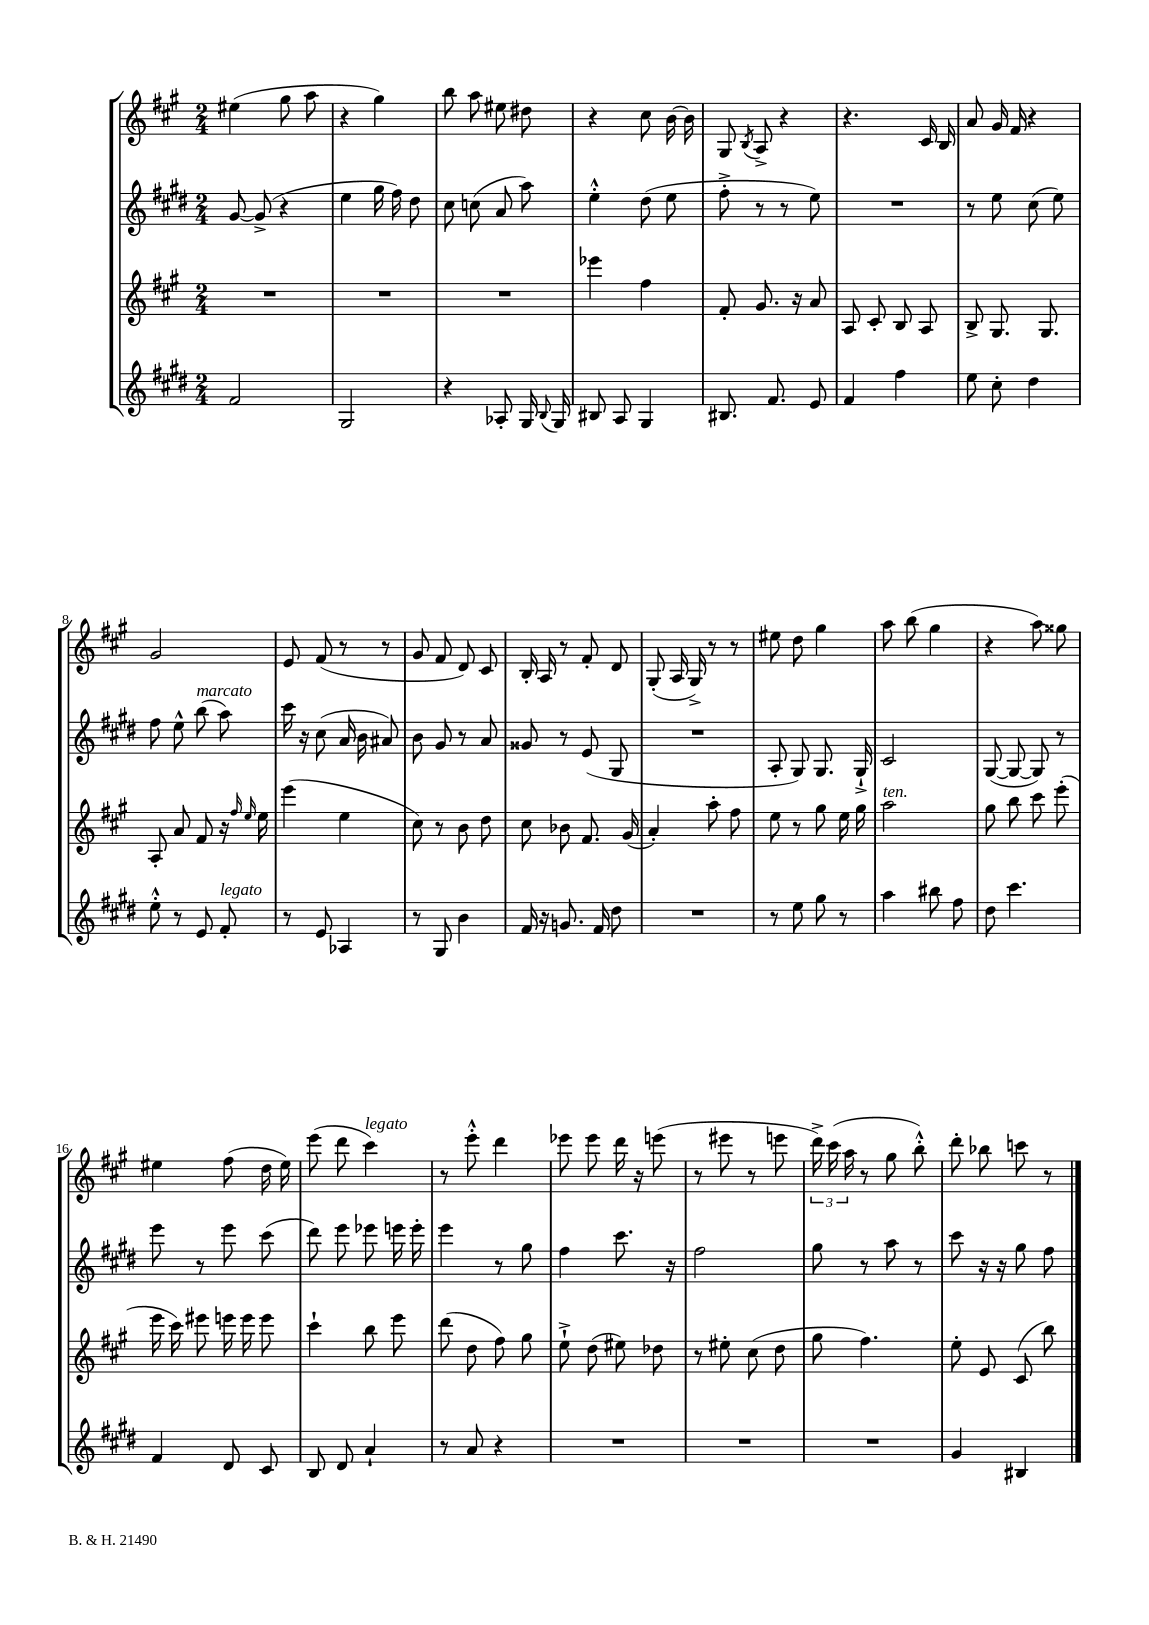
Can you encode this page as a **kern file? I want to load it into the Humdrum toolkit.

**kern	**kern	**kern	**kern
*staff4	*staff3	*staff2	*staff1
*clefG2	*clefG2	*clefG2	*clefG2
*k[f#c#g#d#]	*k[f#c#g#]	*k[f#c#g#d#]	*k[f#c#g#]
*M2/4	*M2/4	*M2/4	*M2/4
2f#	2r	[8g#	(4ee#
.	.	(8g#^]	.
.	.	4r	8gg#
.	.	.	8aa
=	=	=	=
2G#	2r	4ee	4r
.	.	16gg#	4gg#)
.	.	16ff#)	.
.	.	8dd#	.
=	=	=	=
4r	2r	8cc#	8bb
.	.	(8cc	8aa
8A-'	.	8a	8ee#
16G#	.	8aa)	8dd#
8qqB	.	.	.
16G#	.	.	.
=	=	=	=
8B#	4eee-	4ee'^^	4r
8A	.	.	.
4G#	4ff#	(8dd#	8cc#
.	.	8ee	[16b
.	.	.	16b]
=	=	=	=
8.B#	8f#'	8ff#'^	8G#
.	.	.	8qB
.	8.g#	8r	8A^
8.f#	.	.	.
.	.	8r	4r
.	16r	.	.
8e	8a	8ee)	.
=	=	=	=
4f#	8A	2r	4.r
.	8c#'	.	.
4ff#	8B	.	.
.	8A	.	16c#
.	.	.	16B
=	=	=	=
8ee	8B^	8r	8a
8cc#'	8.G#	8ee	16g#
.	.	.	16f#
4dd#	.	(8cc#	4r
.	8.G#	.	.
.	.	8ee)	.
=	=	=	=
8ee'^^	8A'	8ff#	2g#
8r	8a	8ee^^	.
8e	8f#	(8bb	.
8f#'	16r	8aa)	.
.	16qqff#	.	.
.	16qqee	.	.
.	16ee	.	.
=	=	=	=
8r	(4eee	16ccc#	8e
.	.	16r	.
8e	.	(8cc#	(8f#
4A-	4ee	16a	8r
.	.	16b	.
.	.	8a#)	8r
=	=	=	=
8r	8cc#)	8b	8g#
8G#	8r	8g#	8f#
4b	8b	8r	8d)
.	8dd	8a	8c#
=	=	=	=
16f#	8cc#	8g##	16B'
16r	.	.	16A
8.g	8b-	8r	8r
.	8.f#	(8e	8f#'
16f#	.	.	.
8dd#	.	8G#	8d
.	(16g#	.	.
=	=	=	=
2r	4a')	2r	(8G#'
.	.	.	16A
.	.	.	16G#^)
.	8aa'	.	8r
.	8ff#	.	8r
=	=	=	=
8r	8ee	8A'	8ee#
8ee	8r	8G#)	8dd
8gg#	8gg#	8.G#	4gg#
8r	16ee	.	.
.	16gg#	16G#`^	.
=	=	=	=
4aa	2aa	2c#	8aa
.	.	.	(8bb
8bb#	.	.	4gg#
8ff#	.	.	.
=	=	=	=
8dd#	8gg#	([8G#	4r
4.ccc#	8bb	8G#_	.
.	8ccc#	8G#])	8aa)
.	(8eee'	8r	8gg##
=	=	=	=
4f#	16eee	8eee	4ee#
.	16ccc#)	.	.
.	8eee#	8r	.
8d#	16eee	8eee	(8ff#
.	16eee	.	.
8c#	8eee	(8ccc#	16dd
.	.	.	16ee#)
=	=	=	=
8B	4ccc#`	8ddd#)	(8eee
8d#	.	8eee	8ddd
4a`	8bb	8eee-	4ccc#)
.	8eee	16eee	.
.	.	16eee'	.
=	=	=	=
8r	(8ddd	4eee	8r
8a	8dd	.	8eee'^^
4r	8ff#)	8r	4ddd
.	8gg#	8gg#	.
=	=	=	=
2r	8ee`^	4ff#	8eee-
.	(8dd	.	8eee-
.	8ee#)	8.ccc#	16ddd
.	.	.	16r
.	8dd-	.	(8eee
.	.	16r	.
=	=	=	=
2r	8r	2ff#	8r
.	8ee#'	.	8eee#
.	(8cc#	.	8r
.	8dd	.	8eee
=	=	=	=
2r	8gg#	8gg#	24ddd^)
.	.	.	(24ccc#
.	.	.	24aa
.	4.ff#)	8r	8r
.	.	8aa	8gg#
.	.	8r	8bb'^^)
=	=	=	=
4g#	8ee'	8ccc#	8ddd'
.	8e	16r	8bb-
.	.	16r	.
4B#	(8c#	8gg#	8ccc
.	8bb)	8ff#	8r
==	==	==	==
*-	*-	*-	*-
